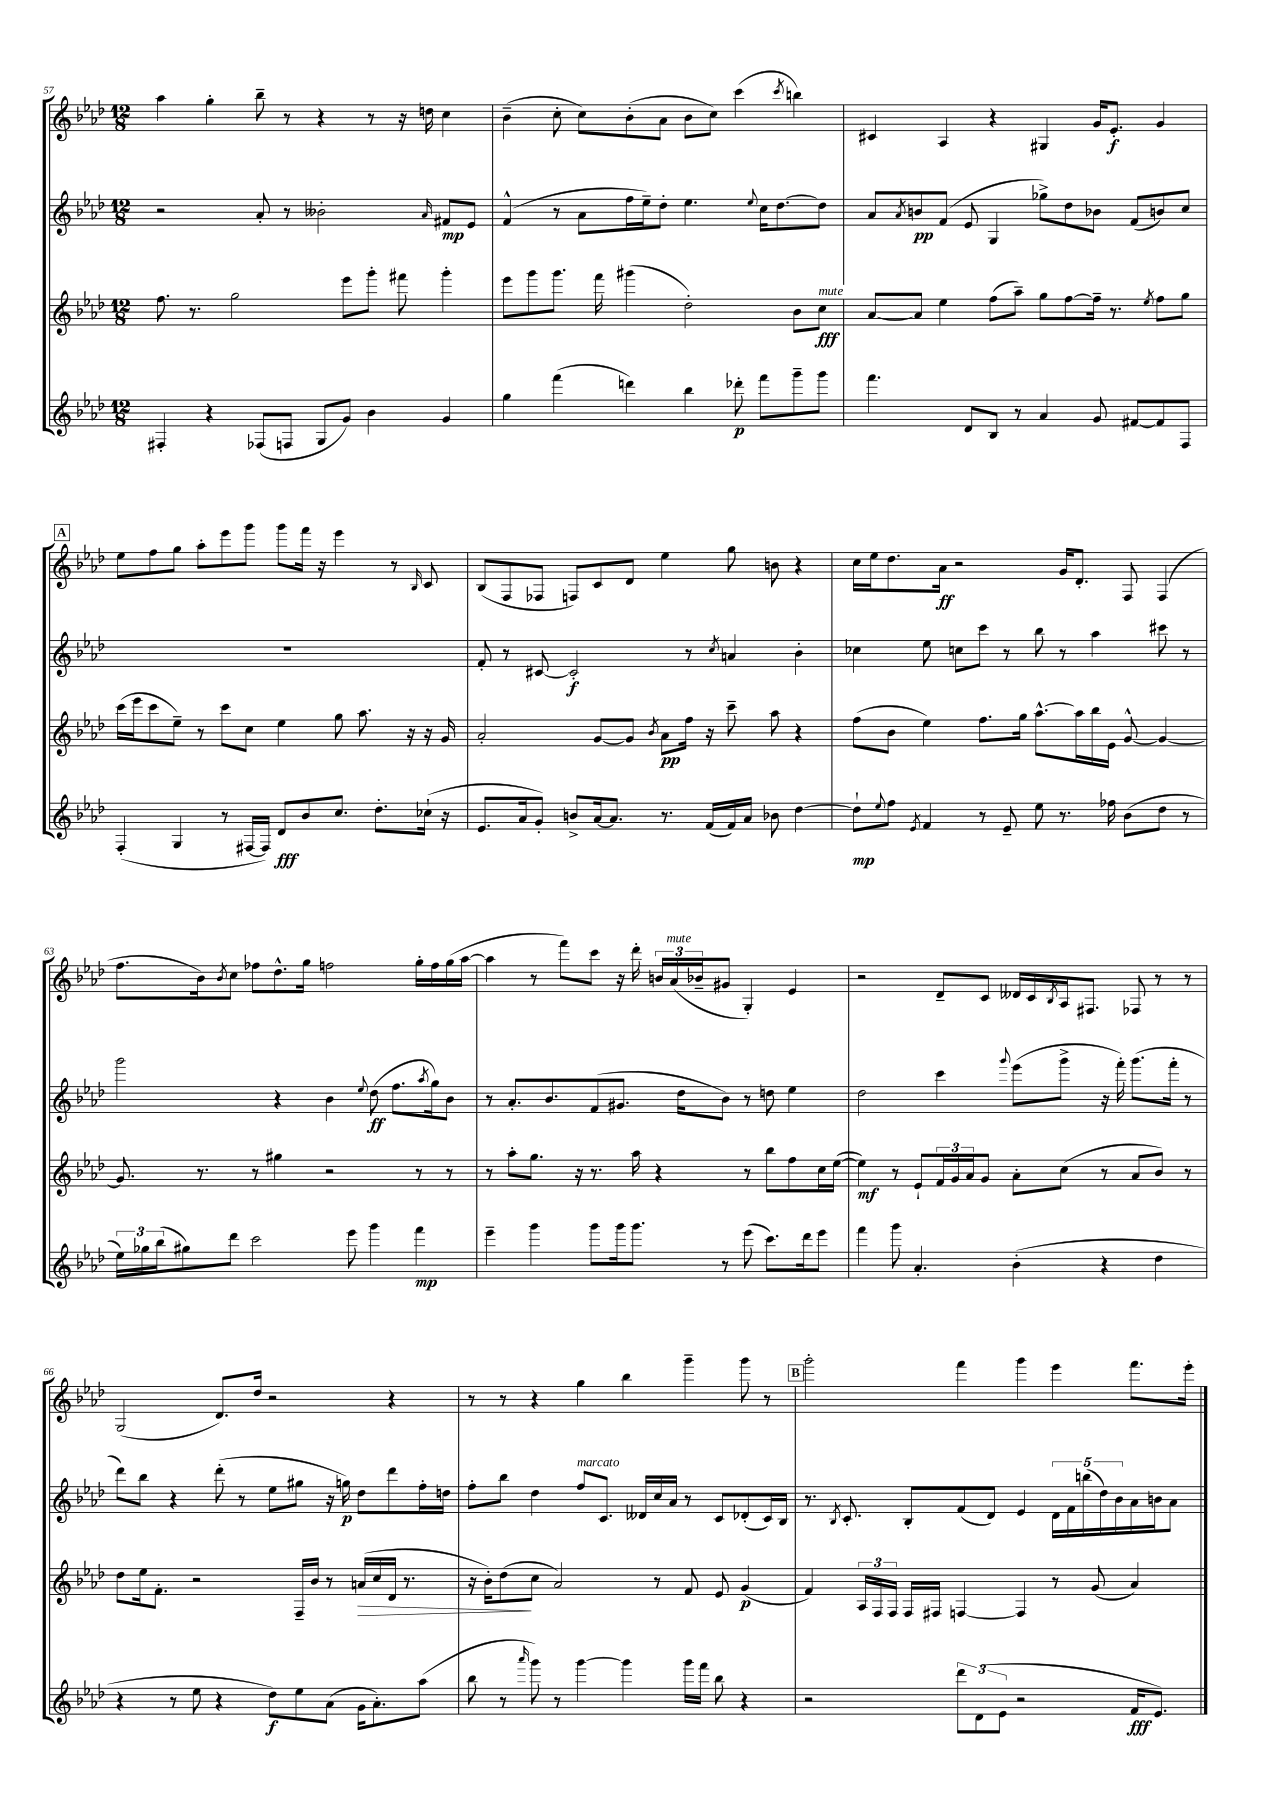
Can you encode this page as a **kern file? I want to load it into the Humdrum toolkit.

**kern	**kern	**kern	**kern
*staff4	*staff3	*staff2	*staff1
*clefG2	*clefG2	*clefG2	*clefG2
*k[b-e-a-d-]	*k[b-e-a-d-]	*k[b-e-a-d-]	*k[b-e-a-d-]
*M12/8	*M12/8	*M12/8	*M12/8
4F#'/	8.ff\	2r	4aa-\
.	8.r	.	.
4r	.	.	4gg'\
.	2gg\	.	.
(8F-/L	.	8a-'/	8bb-~\
8F/J	.	8r	8r
8G/L	.	2b--'\	4r
8g/J)	8eee-\L	.	.
4b-\	8ggg'\J	.	8r
.	8fff#\	.	16r
.	.	.	16dd\
.	.	16qqa-/	.
4g/	4ggg'\	8f#/L	4cc\
.	.	8e-/J	.
=	=	=	=
4gg\	8eee-\L	(4f^^/	(4b-~\
.	8ggg\	.	.
(4fff\	8.ggg\J	8r	8cc'\
.	.	8a-\L	8cc\L)
.	16fff\	.	.
4ddd\)	(4ggg#\	16ff\L	(8b-'\
.	.	16ee-~\J)	.
.	.	8dd-'\J	8a-\J
4bb-\	2dd-'\)	4.ee-\	8b-\L
.	.	.	8cc\J)
8ddd-'\	.	.	(4ccc\
.	.	8qqee-/	.
8fff\L	.	16cc\LK	.
.	.	[8.dd-\	.
.	.	.	8qccc/
8ggg~\	8b-\L	.	4bb\)
8ggg\J	8cc\J	8dd-\]J	.
=	=	=	=
4.fff\	[8a-/L	8a-/L	4c#/
.	.	8qa-/	.
.	8a-/]J	8b/	.
.	4ee-\	(8f/J	4A-/
8d-/L	.	8e-/	.
8B-/J	(8ff\L	4G/	4r
8r	8aa-~\J)	.	.
4a-/	8gg\L	8gg-^\L)	4G#/
.	[8ff\	8dd-\	.
8g/	16ff~\]Jk	8b-\J	16g/LK
.	8.r	.	8.e-'/J
[8f#/L	.	(8f/L	.
.	8qee-/	.	.
8f#/]	8ff\L	8b/)	4g/
8F/J	8gg\J	8cc/J	.
=	=	=	=
(4F'/	(16ccc\LL	1.r	8ee-\L
.	16eee-\J	.	.
.	8ccc\	.	8ff\
4G/	8ee-~\J)	.	8gg\J
.	8r	.	8aa-'\L
8r	8ccc\L	.	8eee-\
[16F#/LL	8cc\J	.	8ggg\J
16F#/]JJ)	.	.	.
8d-/L	4ee-\	.	8ggg\L
8b-/	.	.	16fff\Jk
.	.	.	16r
8.cc/J	8gg\	.	4eee-\
.	8.aa-\	.	.
8.dd-'\L	.	.	.
.	.	.	8r
.	16r	.	.
.	.	.	16qqB-/
(16cc-`\Jk	16r	.	8c/
16r	16g/	.	.
=	=	=	=
8.e-/L	2a-'/	8f'/	(8B-/L
.	.	8r	8F/
16a-/k	.	.	.
8g'/J)	.	[8c#/	8F-/J
8b^/L	.	2c#'/]	8F/L)
[16a-/k	[8g/L	.	8c/
8.a-/]J	.	.	.
.	8g/]J	.	8d-/J
.	8qb-/	.	.
8.r	8a-\L	.	4ee-\
.	16ff\Jk	8r	.
(16f/LL	16r	.	.
.	.	8qcc/	.
16f/)	8ccc~\	4a/	8gg\
16a-/JJ	.	.	.
8b-\	8aa-\	.	8b\
[4dd-\	4r	4b-'\	4r
=	=	=	=
8dd-`\]L	(8ff\L	4cc-\	16cc\LL
.	.	.	16ee-\J
8qqee-/	.	.	.
8ff\J	8b-\J	.	8.dd-\
8qe-/	.	.	.
4f/	4ee-\)	8ee-\	.
.	.	.	16a-\Jk
.	.	8cc\L	2r
8r	8.ff\L	8ccc\J	.
8e-~/	.	8r	.
.	16gg\Jk	.	.
8ee-\	[8.aa-^^\L	8bb-\	.
8.r	.	8r	16g/LK
.	16aa-\]L	.	8.d-'/J
.	16bb-\	4aa-\	.
16ff-\	16e-\JJ	.	.
(8b-\L	[8g^^/	.	8F/
8dd-\J	4g/_	8ccc#\	(4F/
8r	.	8r	.
=	=	=	=
24ee-\LL)	8.g/]	2ggg\	8.ff\L
24gg-\	.	.	.
(24bb-\J	.	.	.
8gg#\)	.	.	.
.	8.r	.	16b-\k)
.	.	.	8qb-/
8ddd-\J	.	.	8cc\J
2ccc\	8r	.	8ff-\L
.	4gg#\	4r	8.dd-^^\
.	.	.	16gg\Jk
.	2r	4b-\	2ff\
8eee-\	.	.	.
.	.	8qqee-/	.
4ggg\	.	(8dd-\	.
.	.	8.ff\L	.
4fff\	8r	.	16gg'\LL
.	.	8qaa-/	.
.	.	16gg\k)	16ff\
.	8r	8b-\J	(16gg\
.	.	.	[16aa-\JJ
=	=	=	=
4eee-~\	8r	8r	4aa-\]
.	8aa-'\L	8.a-'/L	.
4ggg\	8.gg\J	.	8r
.	.	8.b-/	.
.	.	.	8fff\L)
.	16r	.	.
8ggg\L	8.r	(8f/	8ccc\J
16ggg\k	.	8.g#/J	16r
8.ggg\J	16aa-\	.	16ddd-'\
.	4r	.	24b/LL
.	.	.	(24a-/
.	.	16dd-\LK	.
.	.	.	24b-~/J
8r	.	8b-\J)	8g#/J
(8eee-\	8r	8r	4G'/)
8.ccc\L)	8bb-\L	8dd\	.
.	8ff\	4ee-\	4e-/
16ddd-\k	.	.	.
8eee-\J	16cc\L	.	.
.	([16ee-\JJ	.	.
=	=	=	=
4fff\	4ee-\])	2dd-\	2r
8ggg\	8r	.	.
4.a-'/	8e-`/L	.	.
.	24f/L	4ccc\	8d-~/L
.	24g/	.	.
.	24a-/J	.	.
.	8g/J	.	8c/J
.	.	8qqggg/	.
(4b-'\	8a-'\L	(8eee-\L	16d--/LL
.	.	.	16c/
.	.	.	8qB-/
.	(8cc\J	8ggg^\J	16A-/J
.	.	.	8.F#/J
4r	8r	16r	.
.	.	16fff'\)	.
.	8a-/L	(8.ggg\L	8F-/
4dd-\	8b-/J)	.	8r
.	.	16fff'\Jk	.
.	8r	8r	8r
=	=	=	=
4r	8dd-\L	8ddd-\L)	(2G/
.	16ee-\k	8bb-\J	.
.	8.f'\J	.	.
8r	.	4r	.
8ee-\	2r	.	.
4r	.	(8ddd-'\	8.d-/L)
.	.	8r	.
.	.	.	16dd-/Jk
8dd-\L)	.	8ee-\L	2r
8ee-\	16F~/LL	8gg#\J	.
.	16b-/JJ	.	.
(8a-\J	8r	16r	.
.	.	16gg\)	.
16g\LK	(16a/LL	8dd-\L	.
8.a-'\)	16cc/	.	.
.	16d-/JJ	8ddd-\	4r
.	8.r	.	.
(8aa-\J	.	16ff'\L	.
.	.	16dd\JJ	.
=	=	=	=
8bb-\	16r	8ff'\L	8r
.	16b-'\LK)	.	.
8r	(8dd-\	8bb-\J	8r
16qqaaa-/	.	.	.
8ggg\)	8cc\J	4dd-\	4r
8r	2a-/)	.	.
[4ggg\	.	8ff/L	4gg\
.	.	8.c/J	.
4ggg\]	.	.	4bb-\
.	.	16d--/LL	.
.	8r	16cc/	.
.	.	16a-/JJ	.
16ggg\LL	8f/	8r	4ggg~\
16fff\JJ	.	.	.
8bb-\	8e-/	8c/L	.
4r	(4g/	(8d-'/	8ggg\
.	.	16c/L)	8r
.	.	16B-/JJ	.
=	=	=	=
2r	4f/)	8.r	2ggg'\
.	.	8qB-/	.
.	.	8.c'/	.
.	24A-/LL	.	.
.	24F/	.	.
.	24F/JJ	.	.
.	16F/LL	8B-'/L	.
.	16F#/JJ	.	.
12ddd-\L	[4F/	(8f/	4fff\
(12d-\	.	.	.
.	.	8d-/J)	.
12e-\J	.	.	.
2r	4F/]	4e-/	4ggg\
.	8r	20d-\LL	4eee-\
.	.	20f\	.
.	.	(20bb\	.
.	(8g/	.	.
.	.	20dd-\)	.
.	.	20b-\	.
16f/LK	4a-/)	16a-\	8.fff\L
8.e-/J)	.	16b\J	.
.	.	8a-\J	.
.	.	.	16eee-'\Jk
==	==	==	==
*-	*-	*-	*-
